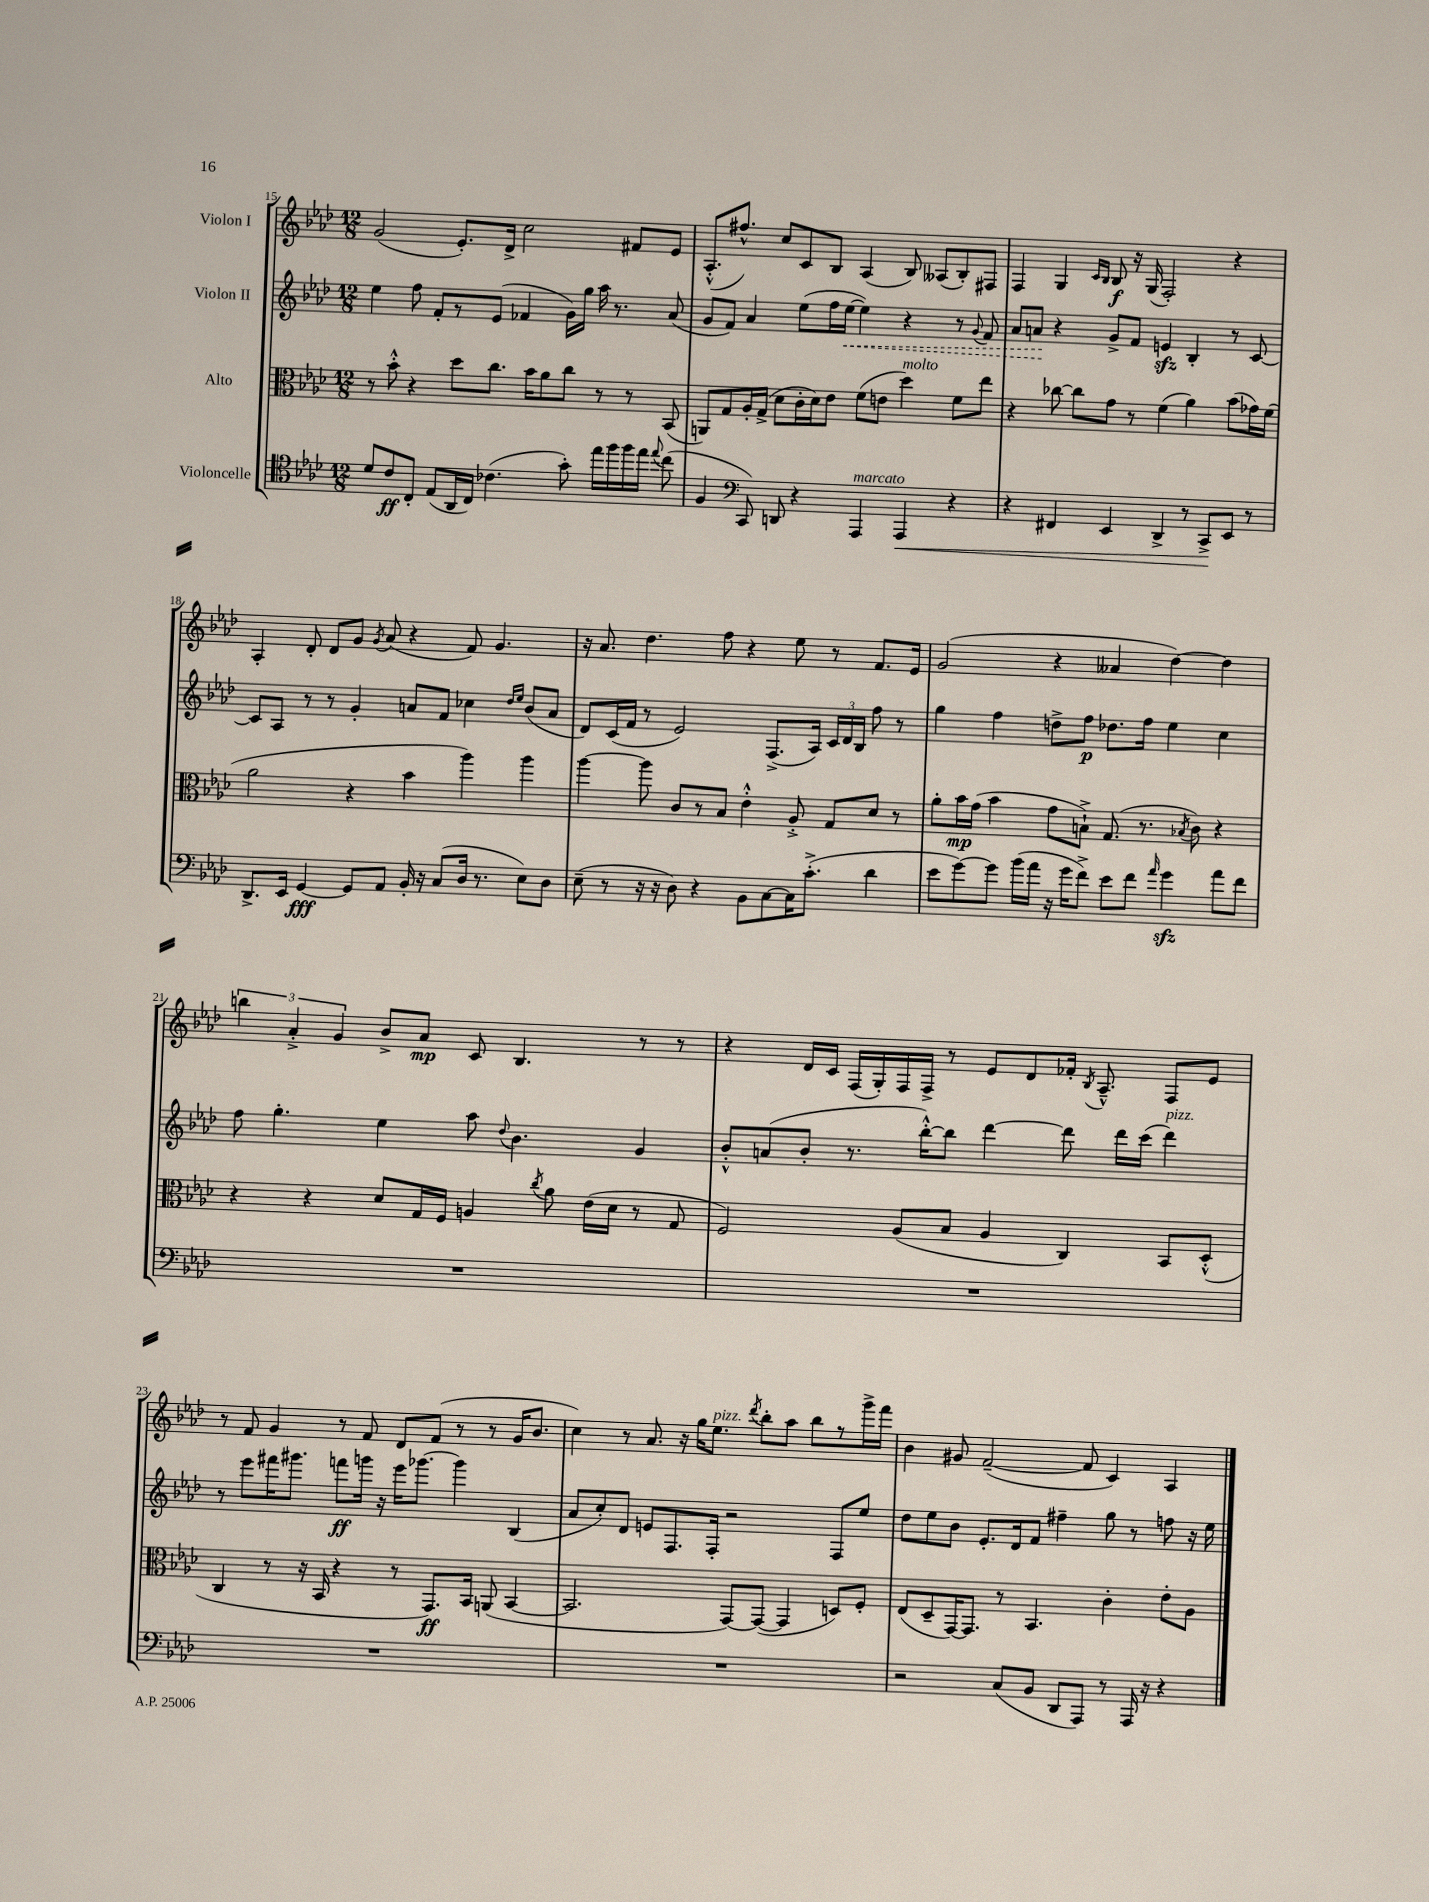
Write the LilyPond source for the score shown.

<<
\new StaffGroup <<
\new Staff = "s0" \with { instrumentName = "Violon I" } {
    \clef treble \key aes \major \numericTimeSignature \time 12/8
    \autoBeamOff g'2( ees'8.[-.) des'16]-> c''2 fis'8[ ees'8] |
    aes8.[-.-^( fis''8.]-^) c''8[ c'8 bes8] aes4( bes8) aeses8[( bes8-.) fis8] |
    f4 g4 \grace { c'16[ bes16] } bes8\f r16 g16( f2-.) r4 |
    aes4-. des'8-. des'8[ g'8] \acciaccatura { g'8 } aes'8( r4 f'8) g'4. |
    r16 aes'8. des''4. f''8 r4 ees''8 r8 f'8.[ ees'16] |
    g'2( r4 aeses'4 des''4~) des''4 |
    \tuplet 3/2 { b''4 aes'4-.-> g'4 } bes'8[-> aes'8]\mp c'8 bes4. r8 r8 |
    r4 des'16[ c'16] f16[( g16-.) f16 f16]-> r8 ees'8[ des'8 fes'16]-. \acciaccatura { bes8 } aes8.---^ f8[ ees'8] |
    r8 f'8 g'4 r8 f'8 des'8[ f'8]( r8 r8 g'16[ bes'8.] |
    c''4) r8 aes'8. r16 g''16[ ees''8.]^\markup { \italic "pizz." } \acciaccatura { des'''8 } bes''8[-. aes''8] bes''8[ r8 g'''16-> f'''16] |
    bes'4 gis'8 f'2~--( f'8 c'4) aes4 \bar "|." |
}
\new Staff = "s1" \with { instrumentName = "Violon II" } {
    \clef treble \key aes \major \numericTimeSignature \time 12/8
    \autoBeamOff ees''4 f''8 f'8[-. r8 ees'8]( fes'4 g'16[) g''16] aes''16 r8. aes'8( |
    g'8[ f'8]) aes'4 ees''8[( f''16 \once \override Hairpin.style = #'dashed-line ees''16]~\< ees''4) r4 r8 \appoggiatura { g'8 } f'8 |
    aes'8[ a'8]\! r4 g'8[-> f'8] e'4\sfz bes4-. r8 c'8~ |
    c'8[ aes8] r8 r8 g'4-. a'8[ f'8] ces''4 \grace { des''16[ ees''16] } bes'8[( a'8] |
    des'8[) c'16( f'16] r8 ees'2) f8.[->( aes16]) \tuplet 3/2 { c'16[ des'16 bes16] } f''8 r8 |
    g''4 f''4 d''8[-> f''8]\p des''8.[ f''16] ees''4 c''4 |
    f''8 g''4.-. ees''4 aes''8 \appoggiatura { des''8 } bes'4. g'4 |
    bes'8[-.-^ a'8( bes'8]-. r8. bes''16[~-.-^) bes''8] des'''4~ des'''8 des'''16[ c'''16]( des'''4^\markup { \italic "pizz." }) |
    r8 ees'''8[ fis'''16 gis'''8.] f'''8[\ff g'''16] r16 ees'''16[ ges'''8.]~ ges'''4 bes4( |
    aes'8[ c''8-.) des'8] e'8[ f8. f16]-. r2 f8[ ees''8] |
    des''8[ ees''8 bes'8] ees'8.[-. des'16 f'8] fis''4-- g''8 r8 f''8 r16 ees''16 \bar "|." |
}
\new Staff = "s2" \with { instrumentName = "Alto" } {
    \clef alto \key aes \major \numericTimeSignature \time 12/8
    \autoBeamOff r8 bes'8-.-^ r4 des''8[ c''8.] bes'16[ aes'8 c''8] r8 r8 bes,8( |
    a,8[) g8 aes16-. g16]->( des'8[ c'16-. des'16) ees'8] f'8[( e'8] des''4^\markup { \italic "molto" }) f'8[ ees''8] |
    r4 ces''8~ ces''8[ g'8] r8 f'4( aes'4) bes'8[( ges'16) f'16]( |
    aes'2 r4 bes'4 aes''4) aes''4 |
    aes''4~ aes''8 c'8[ r8 bes8] ees'4-.-^ aes8-.-> g8[ des'8] r8 |
    aes'8[-. bes'16\mp g'16]( bes'4 g'8[ b8]-!->) g8.( r8. \acciaccatura { bes8 } c'8) r4 |
    r4 r4 des'8[ g16 f16] a4 \acciaccatura { c''8 } aes'8 ees'16[( des'16] r8 g8 |
    f2) aes8[( bes8] aes4 c4) bes,8[ des8]-.-^( |
    c4 r8 r16 bes,16 r4 r8 g,8.[\ff) bes,16] a,8( bes,4~ |
    bes,2. g,8[~) g,8]~( g,4 d8[) f8]-. |
    ees8[( des8-- g,16~) g,8.] r8 bes,4. c'4-. ees'8[-. aes8] \bar "|." |
}
\new Staff = "s3" \with { instrumentName = "Violoncelle" } {
    \clef tenor \key aes \major \numericTimeSignature \time 12/8
    \autoBeamOff des'8[ c'8\ff c8]-. ees8[( aes,16 c16]) ces'4.( g'8-.) ees''16[ f''16 f''16 ees''16] \appoggiatura { ees''8 } c''8( |
    f4 \clef bass c,8) d,8 r4 aes,,4^\markup { \italic "marcato" } aes,,4\< r4 |
    r4 fis,4 ees,4 des,4-> r8 c,8[->\! ees,8] r8 |
    des,8.[-> ees,16] g,4~\fff g,8[ aes,8] bes,16-. r16 c8[( des16] r8. ees8[) des8] |
    ees8--( r8 r16 r16 des8) r4 bes,8[ c8~ c16 c'8.]-.->( des'4 |
    ees'8[ g'8~) g'8] bes'16[( aes'16] r16 g'16[ f'8]->) ees'8[ f'8] \grace { aes'16 } g'4\sfz aes'8[ f'8] |
    R1. |
    R1. |
    R1. |
    R1. |
    r2 c8[( bes,8] des,8[ aes,,8]) r8 aes,,16 r16 r4 \bar "|." |
}
>>
>>
\layout { \context { \Score currentBarNumber = #15 } }
